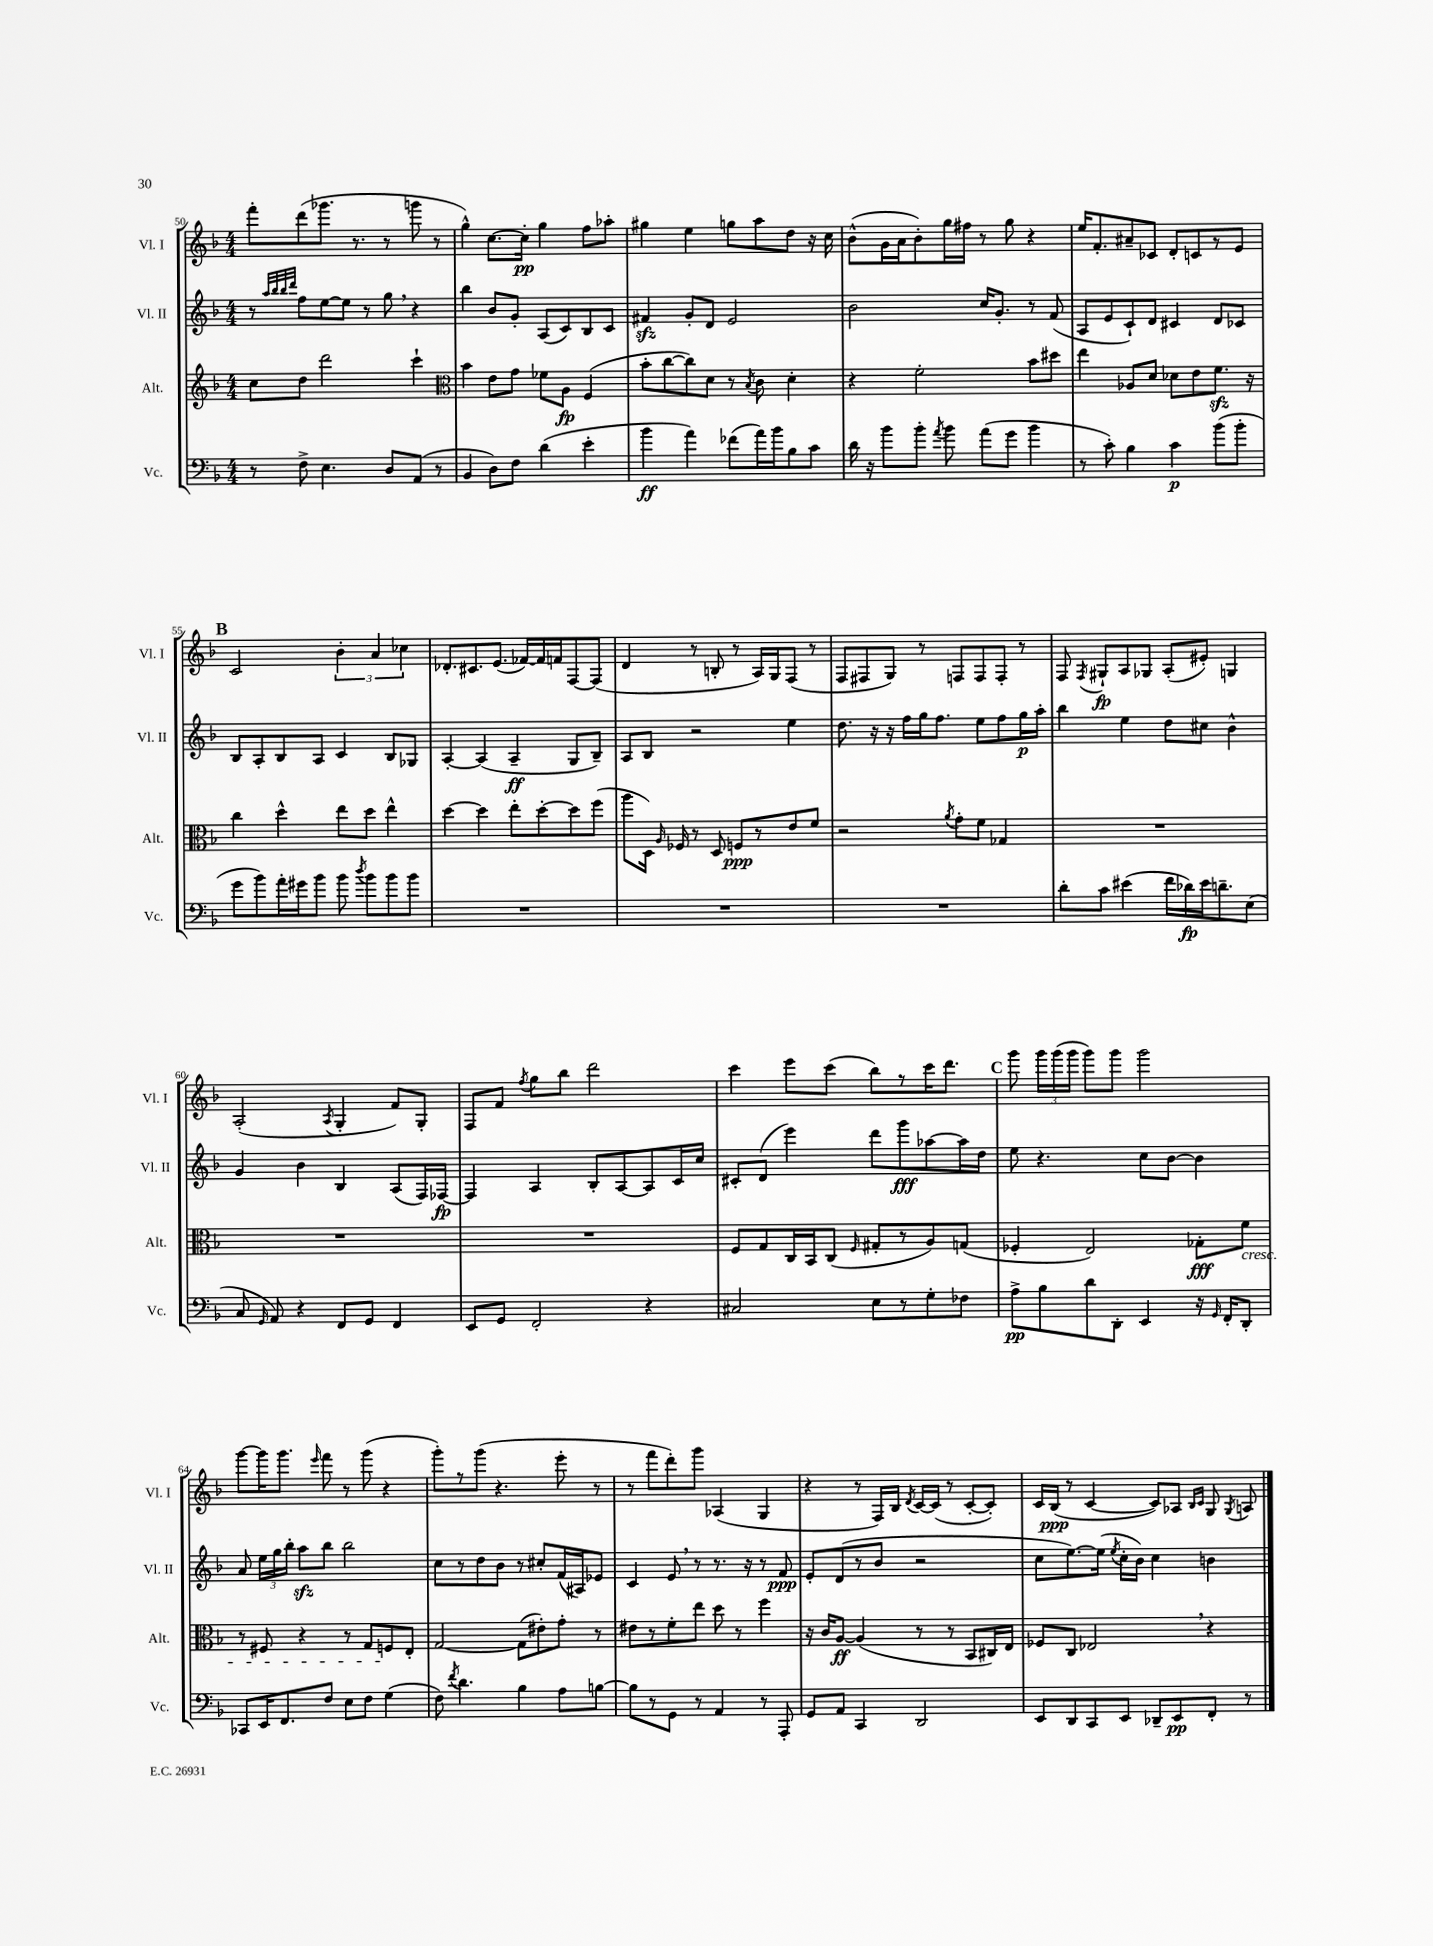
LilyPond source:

<<
\new StaffGroup <<
\new Staff = "s0" \with { instrumentName = "Vl. I" shortInstrumentName = "Vl. I" } {
    \clef treble \key f \major \numericTimeSignature \time 4/4
    \autoBeamOff f'''8[-. d'''8( ges'''8.] r8. r8 g'''8 r8 |
    g''4-^) c''8.[~ c''16]-.\pp g''4 f''8[ aes''8]-. |
    gis''4 e''4 g''8[ a''8 d''8] r16 c''16 |
    bes'8[-^( g'16 a'16 bes'8-.) g''16 fis''16] r8 g''8 r4 |
    e''16[ f'8.-. ais'8-- ces'8] d'8[-. c'8 r8 e'8] |
    \mark \markup { \bold "B" } c'2 \tuplet 3/2 { bes'4-. a'4 ces''4 } |
    des'8.[-. cis'8. e'8.]( fes'16[~) fes'16 f'16 f8~ f8]( |
    d'4 r8 b8-. r8 a16[) g16 f8]( r8 |
    f8[ fis8 g8]) r8 f8[ f8 f8]-. r8 |
    f8 \acciaccatura { f8 } gis8[-!\fp a8 ges8] a8[-.( eis'8]-.) g4 |
    a2-.( \acciaccatura { a8 } g4-. f'8[) g8]-. |
    f8[ f'8] \acciaccatura { f''8 } g''8[ bes''8] d'''2 |
    c'''4 e'''8[ c'''8]( bes''8[) r8 c'''16 d'''8.] |
    \mark \markup { \bold "C" } g'''8 \tuplet 3/2 { g'''16[ g'''16( g'''16] } g'''8[) g'''8] g'''2 |
    g'''8[~ g'''16 g'''8.] \grace { e'''16 } f'''8 r8 g'''8( r4 |
    g'''8[-.) r8 g'''8]( r4. e'''8-. r8 |
    r8 f'''8[ d'''8-.) g'''8] aes4( g4 |
    r4 r8 f16[) bes16] \acciaccatura { d'8 } c'16[~ c'16]( r8 c'8[~-. c'8]-.) |
    c'16[ bes16]\ppp( r8 c'4~ c'8[) aes8] \grace { bes16[ c'16] } g8 \acciaccatura { g8 } a8 \bar "|." |
}
\new Staff = "s1" \with { instrumentName = "Vl. II" shortInstrumentName = "Vl. II" } {
    \clef treble \key f \major \numericTimeSignature \time 4/4
    \autoBeamOff r8 \grace { a''32[ bes''32 bes''32 d'''32] } f''8[ e''8~ e''8] r8 g''8 \breathe r4 |
    bes''4 bes'8[ g'8]-. a8[( c'8) bes8 c'8] |
    fis'4\sfz g'8[-. d'8] e'2 |
    bes'2 c''16[ g'8.]-. r8 f'8( |
    a8[ e'8 c'8-!) d'8] cis'4 d'8[ ces'8] |
    \mark \markup { \bold "B" } bes8[ a8-. bes8 a8] c'4 bes8[ ges8] |
    a4~-. a4( a4--\ff g8[ bes8]--) |
    a8[ bes8] r2 e''4 |
    d''8. r16 r16 f''16[ g''16 f''8.] e''8[ f''8 g''16\p a''16]-. |
    bes''4 e''4 d''8[ cis''8] bes'4-^ |
    g'4 bes'4 bes4 a8[( f16) fes16]~\fp |
    fes4 a4 bes8[-. a8~ a8 c'16 c''16] |
    cis'8[-. d'8]( e'''4) d'''8[ g'''8\fff aes''8~ aes''16 d''16] |
    \mark \markup { \bold "C" } e''8 r4. c''8[ bes'8]~ bes'4 |
    a'8 \tuplet 3/2 { e''16[ g''16 bes''16]-. } a''8[\sfz bes''8] bes''2 |
    c''8[ r8 d''8 bes'8] r8 cis''8[-. f'16( ais16) ees'8] |
    c'4 e'8 \breathe r8 r8. r16 r8 f'8\ppp |
    e'8[-. d'8( r8 bes'8] r2 |
    c''8[ e''8.~) e''16]( \acciaccatura { e''8 } c''16[-. bes'16]) c''4 b'4 \bar "|." |
}
\new Staff = "s2" \with { instrumentName = "Alt." shortInstrumentName = "Alt." } {
    \clef treble \key f \major \numericTimeSignature \time 4/4
    \autoBeamOff c''8[ d''8] d'''2 c'''4-! |
    \clef alto bes'4 e'8[ g'8] fes'8[ a8]\fp f4( |
    bes'8[-. c''8~ c''8) d'8] r8 \acciaccatura { bes8 } c'8 d'4-. |
    r4 f'2-. bes'8[ dis''8] |
    e''4 aes8[ d'8] des'8[ e'8 f'8.]\sfz r16 |
    \mark \markup { \bold "B" } c''4 d''4-^ e''8[ d''8] e''4-^ |
    d''4~ d''4 e''8[-. d''8~-. d''8 f''8]( |
    a''8[ d16]) \grace { a16 } fes16 r8 d8 f8[\ppp r8 e'8 f'8] |
    r2 \acciaccatura { a'8 } g'8[-. f'8] ges4 |
    R1 |
    R1 |
    R1 |
    f8[ g8 c16 bes,16 c8]( \grace { f16 } gis8[-. r8 a8) g8]( |
    \mark \markup { \bold "C" } fes4-. e2) ges8[-.\fff f'8]\cresc |
    r8 fis8 r4 r8 g8[ f8\! e8]-. |
    g2~ g8[( eis'8-.) g'8]-. r8 |
    eis'8[ r8 f'8-. e''8] d''8 r8 f''4 |
    r16 c'16[ a8]~\ff a4( r8 r8 bes,8[ cis16) e16] |
    fes8[ c8] ees2 \breathe r4 \bar "|." |
}
\new Staff = "s3" \with { instrumentName = "Vc." shortInstrumentName = "Vc." } {
    \clef bass \key f \major \numericTimeSignature \time 4/4
    \autoBeamOff r8 f8-> e4. d8[ a,8]( r8 |
    bes,4 d8[) f8] d'4( e'4-. |
    bes'4\ff a'4) fes'8[( a'16) bes'16 bes8 c'8] |
    d'16 r16 bes'8[ bes'8]-. \acciaccatura { a'8 } bes'8 a'8[( g'8] bes'4 |
    r8 c'8-.) bes4 c'4\p bes'8[( bes'8]-. |
    \mark \markup { \bold "B" } g'8[ bes'8) a'16-. gis'16 bes'8] bes'8 \acciaccatura { d''8 } bes'8[ bes'8 bes'8] |
    R1 |
    R1 |
    R1 |
    d'8[-. c'8] eis'4( f'16[ des'16\fp) eis'16 d'8.-- e8]( |
    c8 \grace { g,16 } a,8) r4 f,8[ g,8] f,4 |
    e,8[ g,8] f,2-. r4 |
    cis2 e8[ r8 g8-. fes8] |
    \mark \markup { \bold "C" } a8[->\pp bes8 d'8 d,8]-. e,4 r16 \grace { g,16 } f,16[-. d,8]-. |
    ces,8[ e,16 f,8. f8] e8[ f8] g4( |
    f8) \acciaccatura { f'8 } d'4. bes4 a8[ b8]~ |
    b8[ r8 g,8] r8 a,4 r8 a,,8-. |
    g,8[ a,8] c,4 d,2 |
    e,8[ d,8 c,8 e,8] des,8[-- e,8\pp f,8]-. r8 \bar "|." |
}
>>
>>
\layout { \context { \Score currentBarNumber = #50 } }
